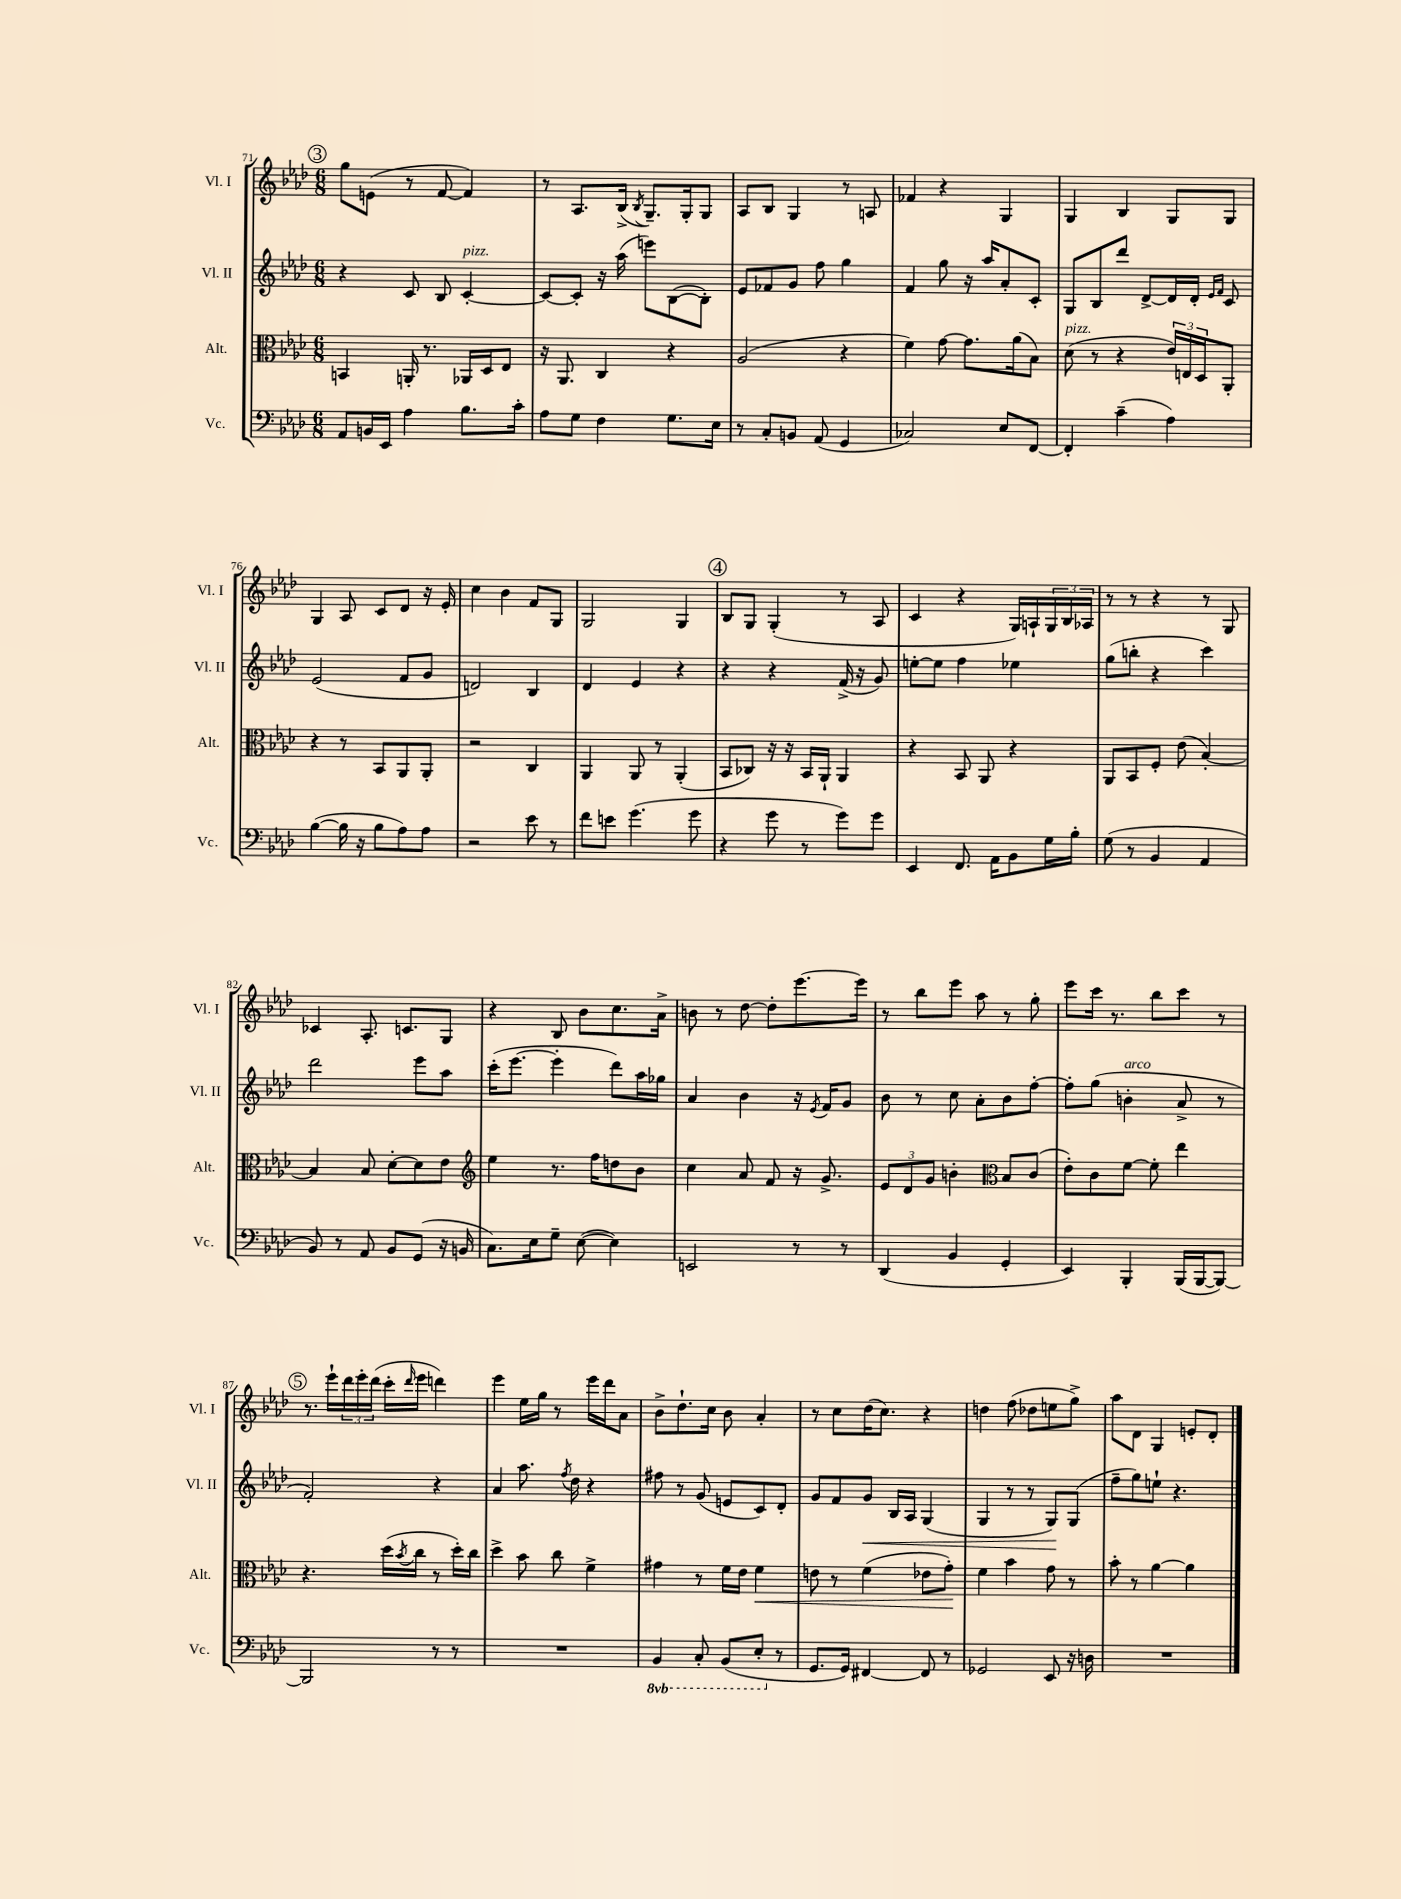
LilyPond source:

<<
\new StaffGroup <<
\new Staff = "s0" \with { instrumentName = "Vl. I" shortInstrumentName = "Vl. I" } {
    \clef treble \key aes \major \numericTimeSignature \time 6/8
    \mark \markup { \circle "3" } g''8 e'8( r8 f'8~ f'4) |
    r8 aes8. bes16->( \acciaccatura { bes8 } g8.--) g16-. g8 |
    aes8 bes8 g4 r8 a8 |
    fes'4 r4 g4 |
    g4 bes4 g8 g8 |
    g4 aes8 c'8 des'8 r16 ees'16-. |
    c''4 bes'4 f'8 g8 |
    g2 g4 |
    \mark \markup { \circle "4" } bes8 g8 g4-.( r8 aes8 |
    c'4 r4 g16) a16-! \tuplet 3/2 { g16 bes16 aes16 } |
    r8 r8 r4 r8 g8 |
    ces'4 aes8.-. c'8. g8 |
    r4 bes8 bes'8 c''8. aes'16-> |
    b'8 r8 des''8~ des''8-. ees'''8.~ ees'''16 |
    r8 bes''8 ees'''8 aes''8 r8 g''8-. |
    ees'''8 c'''16 r8. bes''8 c'''8 r8 |
    \mark \markup { \circle "5" } r8. ees'''16-! \tuplet 3/2 { des'''16 ees'''16-. des'''16( } c'''16-. \grace { des'''16 } ees'''16 d'''4) |
    ees'''4 ees''16 g''16 r8 ees'''16 des'''16 aes'8 |
    bes'8-> des''8.-! c''16 bes'8 aes'4-. |
    r8 c''8 des''16( c''8.) r4 |
    d''4 f''8( des''8 e''8 g''8->) |
    aes''8 des'8 g4 e'8-. des'8-. \bar "|." |
}
\new Staff = "s1" \with { instrumentName = "Vl. II" shortInstrumentName = "Vl. II" } {
    \clef treble \key aes \major \numericTimeSignature \time 6/8
    \mark \markup { \circle "3" } r4 c'8 bes8 c'4~-.^\markup { \italic "pizz." } |
    c'8~ c'8-. r16 aes''16( e'''8) bes8~( bes8-.) |
    ees'8 fes'8 g'8 f''8 g''4 |
    f'4 g''8 r16 aes''16 aes'8-. c'8-. |
    g8 bes8 des'''8 des'8~-> des'16 des'16-. \grace { ees'16 f'16 } c'8 |
    ees'2( f'8 g'8 |
    d'2) bes4 |
    des'4 ees'4 r4 |
    \mark \markup { \circle "4" } r4 r4 f'16->( r16 g'8) |
    e''8~-. e''8 f''4 ees''4 |
    g''8( b''8-. r4 c'''4) |
    des'''2 ees'''8 aes''8 |
    c'''16-.( ees'''8.~ ees'''4-. des'''8) aes''16 ges''16 |
    aes'4 bes'4 r16 \acciaccatura { ees'8 } f'16 g'8 |
    bes'8 r8 c''8 aes'8-. bes'8 f''8~-. |
    f''8-. g''8( b'4-.^\markup { \italic "arco" } aes'8-> r8 |
    \mark \markup { \circle "5" } f'2-.) r4 |
    aes'4 aes''8. \acciaccatura { f''8 } des''16 r4 |
    fis''8 r8 g'8( e'8 c'8) des'8-. |
    g'8 f'8 g'8\< bes16 aes16 g4( |
    g4 r8 r8 g8\!) g8( |
    f''8-- g''8) e''8-! r4. \bar "|." |
}
\new Staff = "s2" \with { instrumentName = "Alt." shortInstrumentName = "Alt." } {
    \clef alto \key aes \major \numericTimeSignature \time 6/8
    \mark \markup { \circle "3" } b,4 a,16-. r8. aes,16 des16 ees8 |
    r16 aes,8. c4 r4 |
    aes2( r4 |
    f'4) g'8~ g'8. aes'16( bes8) |
    des'8^\markup { \italic "pizz." }( r8 r4 \tuplet 3/2 { ees'16) e16 des16 } aes,8-. |
    r4 r8 bes,8 aes,8 aes,8-. |
    r2 c4 |
    aes,4 aes,8 r8 aes,4-.( |
    \mark \markup { \circle "4" } bes,8 ces8) r16 r16 bes,16 aes,16-! aes,4 |
    r4 bes,8 aes,8 r4 |
    aes,8 bes,8 f8-. ees'8( bes4~-.) |
    bes4 bes8 des'8~-. des'8 ees'8 |
    \clef treble ees''4 r8. f''16 d''8 bes'8 |
    c''4 aes'8 f'8 r16 g'8.-> |
    \tuplet 3/2 { ees'8 des'8 g'8 } b'4-. \clef alto bes8 c'8( |
    ees'8-.) c'8 f'8~ f'8-. ees''4 |
    \mark \markup { \circle "5" } r4. des''16( \acciaccatura { bes'8 } c''16 r8 des''16-.) c''16 |
    des''4-> bes'8 c''8 f'4-> |
    gis'4 r8 f'16 ees'16 f'4\< |
    e'8 r8 f'4( ees'8 g'8-.\!) |
    f'4 bes'4 g'8 r8 |
    bes'8-. r8 aes'4~ aes'4 \bar "|." |
}
\new Staff = "s3" \with { instrumentName = "Vc." shortInstrumentName = "Vc." } {
    \clef bass \key aes \major \numericTimeSignature \time 6/8 \set Staff.ottavationMarkups = #ottavation-simple-ordinals
    \mark \markup { \circle "3" } aes,8 b,16 ees,16 aes4 bes8. c'16-. |
    aes8 g8 f4 g8. ees16 |
    r8 c8-. b,8 aes,8( g,4 |
    ces2) ees8 f,8~ |
    f,4-. c'4--( aes4) |
    bes4~( bes16 r16 bes8 aes8) aes8 |
    r2 ees'8 r8 |
    f'8 e'8 g'4.( g'8 |
    \mark \markup { \circle "4" } r4 g'8 r8 g'8) g'8 |
    ees,4 f,8. aes,16 bes,8 g16 bes16-. |
    g8( r8 bes,4 aes,4 |
    bes,8) r8 aes,8 bes,8 g,8( r16 b,16 |
    c8.) ees16 g8-- ees8~( ees4) |
    e,2 r8 r8 |
    des,4( bes,4 g,4-. |
    ees,4) bes,,4-. bes,,16( bes,,16~ bes,,8~) |
    \mark \markup { \circle "5" } bes,,2 r8 r8 |
    R2. |
    \ottava #-1 bes,,4 c,8-. bes,,8( ees,8-. \ottava #0 r8 |
    g,8. g,16) fis,4~ fis,8 r8 |
    ges,2 ees,8 r16 d16 |
    R2. \bar "|." |
}
>>
>>
\layout { \context { \Score currentBarNumber = #71 } }
